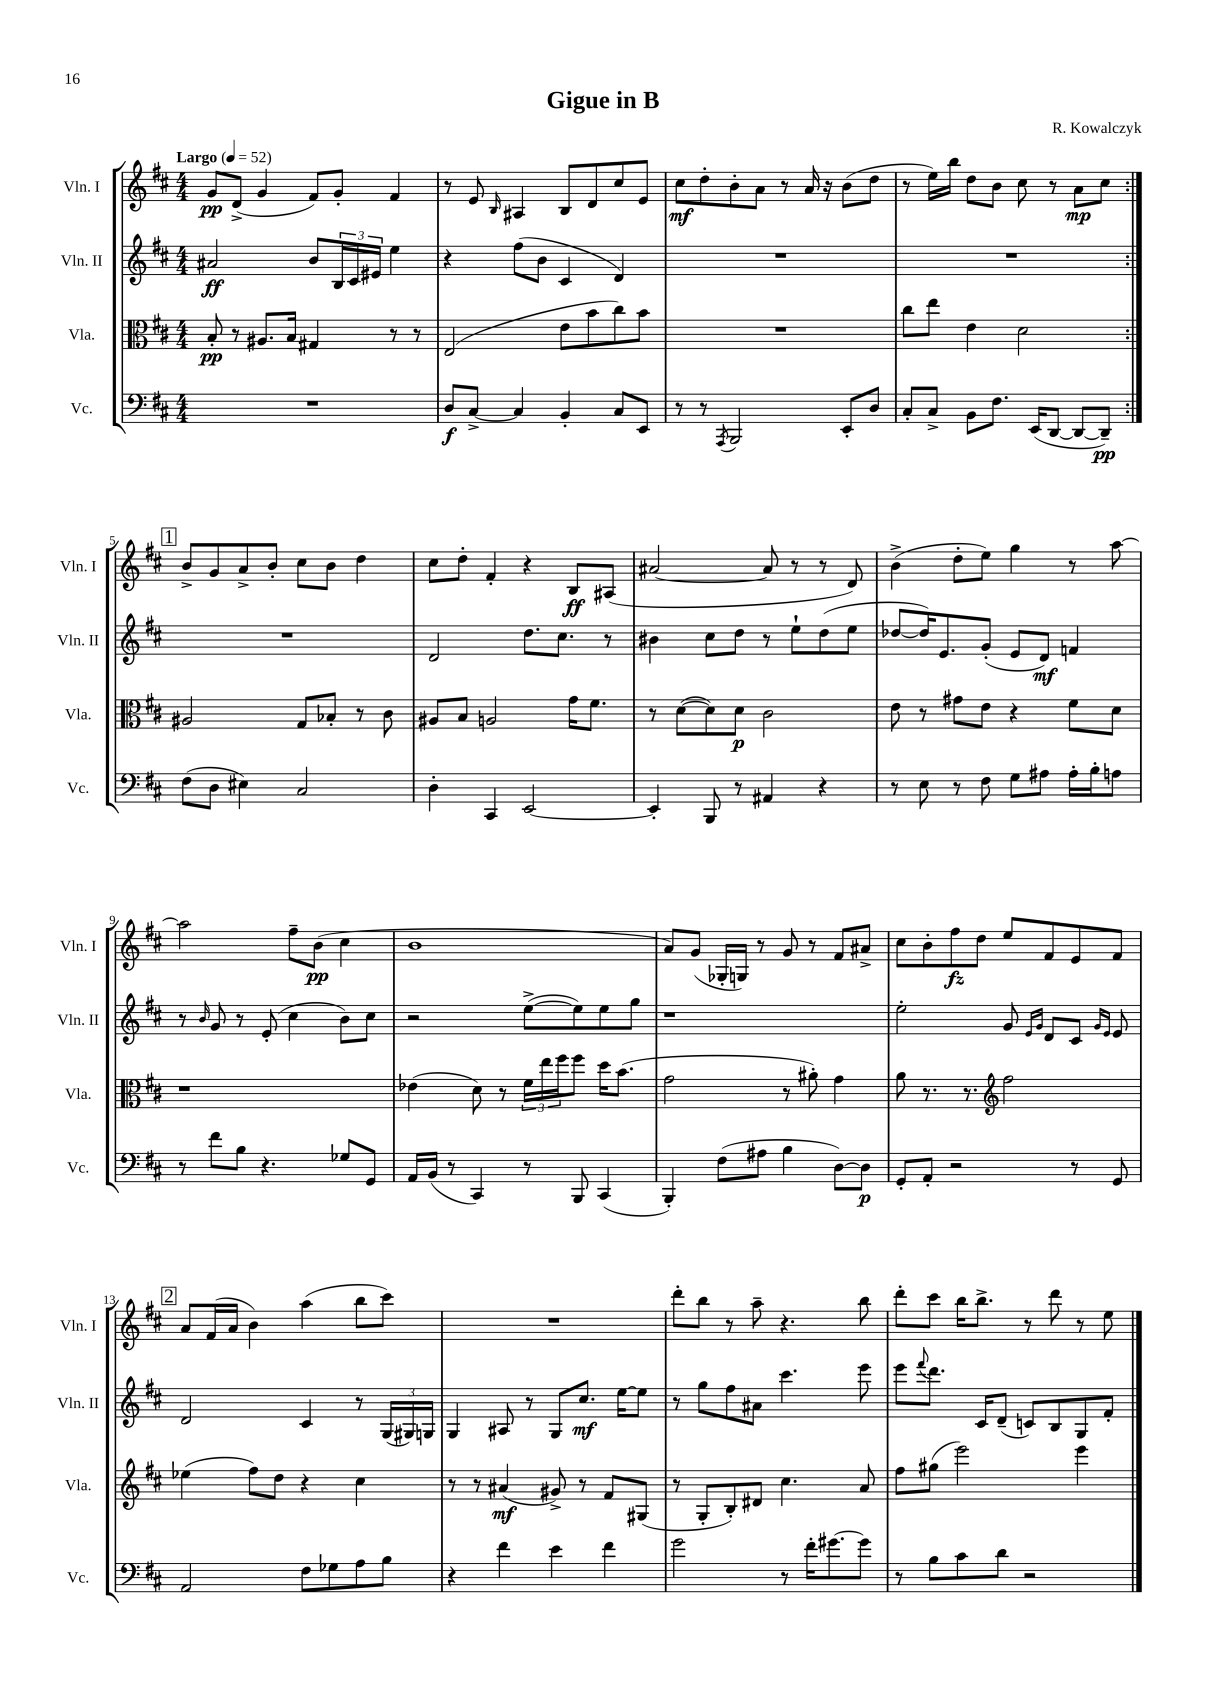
\header { title = "Gigue in B" composer = "R. Kowalczyk" }
<<
\new StaffGroup <<
\new Staff = "s0" \with { instrumentName = "Vln. I" shortInstrumentName = "Vln. I" } {
    \clef treble \key d \major \numericTimeSignature \time 4/4 \tempo "Largo" 4 = 52
    \repeat volta 2 { g'8\pp d'8->( g'4 fis'8) g'8-. fis'4 |
    r8 e'8 \grace { b16 } ais4 b8 d'8 cis''8 e'8 |
    cis''8\mf d''8-. b'8-. a'8 r8 a'16 r16 b'8( d''8 |
    r8 e''16) b''16 d''8 b'8 cis''8 r8 a'8\mp cis''8 | }
    \mark \markup { \box "1" } b'8-> g'8 a'8-> b'8-. cis''8 b'8 d''4 |
    cis''8 d''8-. fis'4-. r4 b8\ff ais8( |
    ais'2~ ais'8 r8 r8 d'8) |
    b'4->( d''8-. e''8) g''4 r8 a''8~ |
    a''2 fis''8-- b'8\pp( cis''4 |
    b'1 |
    a'8) g'8( ges16-. g16) r8 g'8 r8 fis'8 ais'8-> |
    cis''8 b'8-. fis''8\fz d''8 e''8 fis'8 e'8 fis'8 |
    \mark \markup { \box "2" } a'8 fis'16( a'16 b'4) a''4( b''8 cis'''8) |
    R1 |
    d'''8-. b''8 r8 a''8-- r4. b''8 |
    d'''8-. cis'''8 b''16 b''8.-> r8 d'''8 r8 e''8 \bar "|." |
}
\new Staff = "s1" \with { instrumentName = "Vln. II" shortInstrumentName = "Vln. II" } {
    \clef treble \key d \major \numericTimeSignature \time 4/4
    \repeat volta 2 { ais'2\ff b'8 \tuplet 3/2 { b16 cis'16 eis'16 } e''4 |
    r4 fis''8( b'8 cis'4 d'4) |
    R1 |
    R1 | }
    \mark \markup { \box "1" } R1 |
    d'2 d''8. cis''8. r8 |
    bis'4 cis''8 d''8 r8 e''8-! d''8( e''8 |
    des''8~ des''16) e'8. g'8-.( e'8 d'8\mf) f'4 |
    r8 \grace { b'16 } g'8 r8 e'8-.( cis''4 b'8) cis''8 |
    r2 e''8~->( e''8) e''8 g''8 |
    r1 |
    e''2-. g'8 \grace { e'16 g'16 } d'8 cis'8 \grace { g'16 e'16 } e'8 |
    \mark \markup { \box "2" } d'2 cis'4 r8 \tuplet 3/2 { g16( gis16) g16 } |
    g4 ais8 r8 g8 cis''8.\mf e''16~ e''8 |
    r8 g''8 fis''8 ais'8 cis'''4. e'''8 |
    e'''8 \appoggiatura { fis'''8 } d'''8. cis'16 d'8--( c'8) b8 g8 fis'8-. \bar "|." |
}
\new Staff = "s2" \with { instrumentName = "Vla." shortInstrumentName = "Vla." } {
    \clef alto \key d \major \numericTimeSignature \time 4/4
    \repeat volta 2 { b8-.\pp r8 ais8. b16 gis4 r8 r8 |
    e2( e'8 b'8 cis''8) b'8 |
    R1 |
    cis''8 e''8 e'4 d'2 | }
    \mark \markup { \box "1" } ais2 g8 bes8-. r8 cis'8 |
    ais8 b8 a2 g'16 fis'8. |
    r8 d'8~( d'8) d'8\p cis'2 |
    e'8 r8 gis'8 e'8 r4 fis'8 d'8 |
    r1 |
    ees'4( d'8) r8 \tuplet 3/2 { fis'16 e''16 fis''16 } fis''8 d''16 b'8.( |
    g'2 r8 ais'8-.) g'4 |
    a'8 r8. r8. \clef treble fis''2 |
    \mark \markup { \box "2" } ees''4( fis''8) d''8 r4 cis''4 |
    r8 r8 ais'4\mf( gis'8->) r8 fis'8 gis8( |
    r8 g8-. b8-.) dis'8 cis''4. a'8 |
    fis''8 gis''8( e'''2) e'''4 \bar "|." |
}
\new Staff = "s3" \with { instrumentName = "Vc." shortInstrumentName = "Vc." } {
    \clef bass \key d \major \numericTimeSignature \time 4/4
    \repeat volta 2 { R1 |
    d8\f cis8~-> cis4 b,4-. cis8 e,8 |
    r8 r8 \acciaccatura { a,,8 } b,,2 e,8-. d8 |
    cis8-. cis8-> b,8 fis8. e,16( d,8~ d,8~ d,8--\pp) | }
    \mark \markup { \box "1" } fis8( d8 eis4) cis2 |
    d4-. cis,4 e,2~ |
    e,4-. b,,8 r8 ais,4 r4 |
    r8 e8 r8 fis8 g8 ais8 ais16-. b16-. a8 |
    r8 fis'8 b8 r4. ges8 g,8 |
    a,16 b,16( r8 cis,4) r8 b,,8 cis,4( |
    b,,4-.) fis8( ais8 b4 d8~) d8\p |
    g,8-. a,8-. r2 r8 g,8 |
    \mark \markup { \box "2" } a,2 fis8 ges8 a8 b8 |
    r4 fis'4 e'4 fis'4 |
    g'2 r8 fis'16-. gis'8.~ gis'8 |
    r8 b8 cis'8 d'8 r2 \bar "|." |
}
>>
>>
